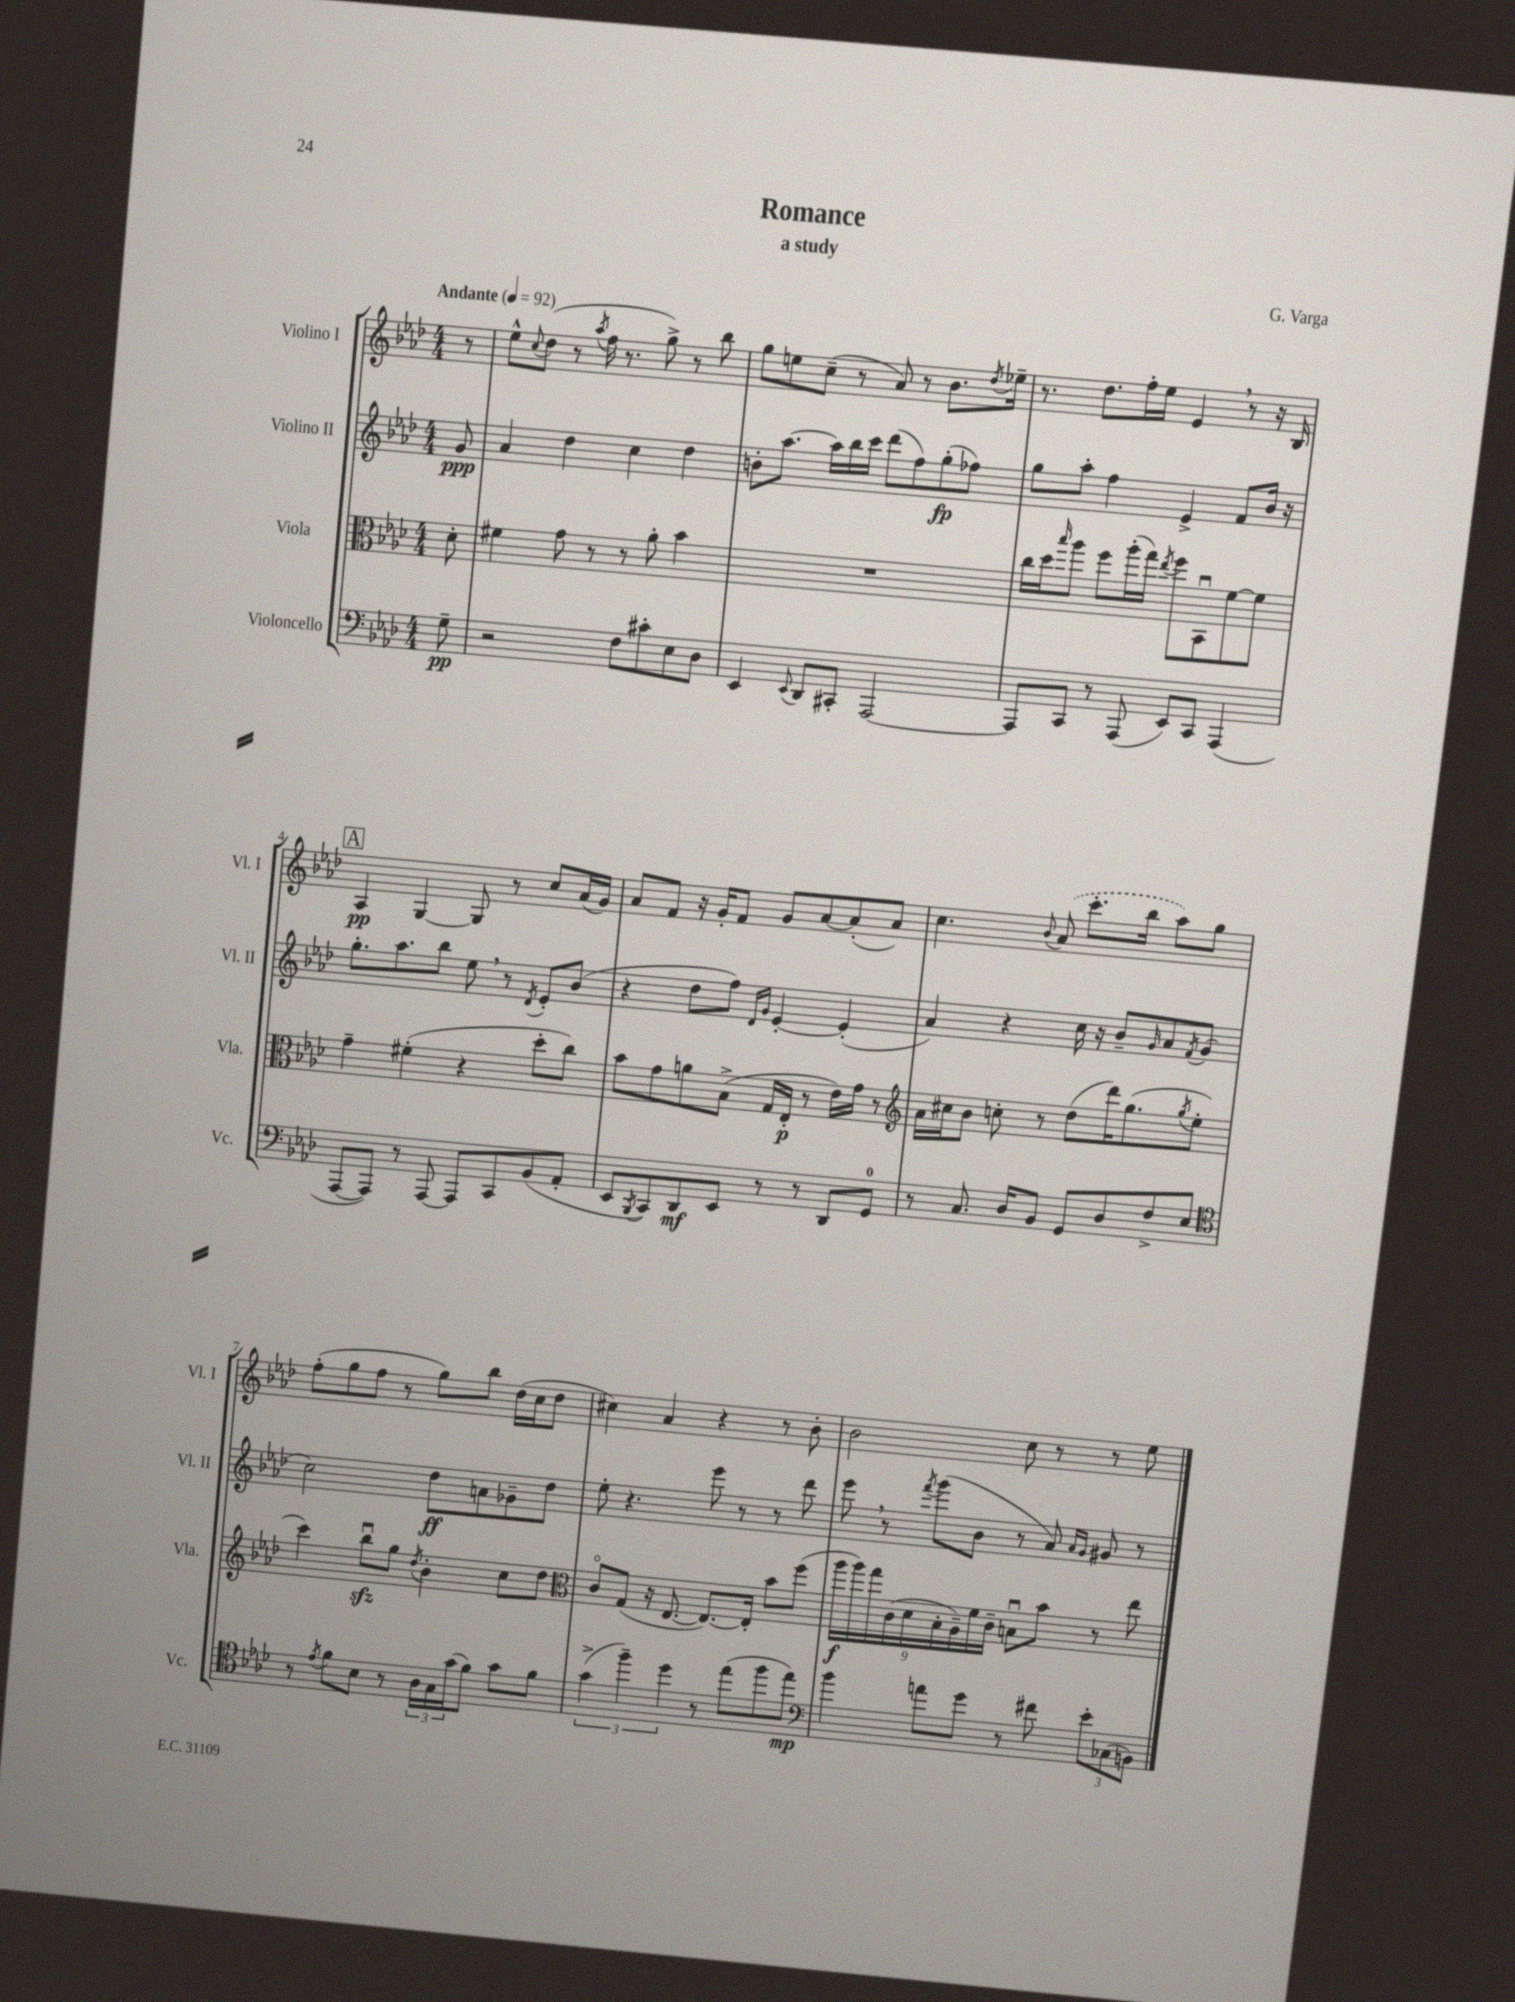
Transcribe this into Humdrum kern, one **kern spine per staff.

**kern	**dynam	**kern	**dynam	**kern	**dynam	**kern	**dynam
*part4	*part4	*part3	*part3	*part2	*part2	*part1	*part1
*staff4	*staff4	*staff3	*staff3	*staff2	*staff2	*staff1	*staff1
*I"Violoncello	*	*I"Viola	*	*I"Violino II	*	*I"Violino I	*
*I'Vc.	*	*I'Vla.	*	*I'Vl. II	*	*I'Vl. I	*
*clefF4	*	*clefC3	*	*clefG2	*	*clefG2	*
*k[b-e-a-d-]	*	*k[b-e-a-d-]	*	*k[b-e-a-d-]	*	*k[b-e-a-d-]	*
*M4/4	*	*M4/4	*	*M4/4	*	*M4/4	*
*MM92	*	*MM92	*	*MM92	*	*MM92	*
=	=	=	=	=	=	=	=
!	!	!	!	!	!	!LO:TX:a:B:t=Andante	!
8G~\	pp	8d-'\	.	8g/	ppp	8r	.
=1	=1	=1	=1	=1	=1	=1	=1
2r	.	4f#X\	.	4a-/	.	8ee-^^\L	.
.	.	.	.	.	.	8qqcc/	.
.	.	.	.	.	.	(8dd-\J	.
.	.	8g\	.	4dd-\	.	8r	.
.	.	.	.	.	.	8qaa-/	.
.	.	8r	.	.	.	16ff\	.
.	.	.	.	.	.	8.r	.
8F\L	.	8r	.	4cc\	.	.	.
8c#X'\	.	8a-'\	.	.	.	8gg^\)	.
8E-\	.	4b-\	.	4dd-\	.	8r	.
8D-\J	.	.	.	.	.	8bb-\	.
=2	=2	=2	=2	=2	=2	=2	=2
4EE-/	.	1r	.	8bn'\L	.	8gg\L	.
.	.	.	.	[8.aa-\J	.	8een\	.
8qqEE-/	.	.	.	.	.	.	.
8DD-/L	.	.	.	.	.	(8cc~\J	.
.	.	.	.	16aa-\LL]	.	.	.
8CC#X'/J	.	.	.	16bb-\	.	8r	.
.	.	.	.	16ccc\JJ	.	.	.
[2AAA-/	.	.	.	(8ddd-\L	.	8a-/)	.
.	.	.	.	8ff\)	.	8r	.
.	.	.	.	(8gg'\	fp	8.b-\L	.
.	.	.	.	8ff-X\J)	.	.	.
.	.	.	.	.	.	8qdd-/	.
.	.	.	.	.	.	16ee-X~\Jk	.
=3	=3	=3	=3	=3	=3	=3	=3
8AAA-/L]	.	16cc\LL	.	8gg\L	.	8.r	.
.	.	16dd-\J	.	.	.	.	.
.	.	16qqbb-/	.	.	.	.	.
8CC/J	.	8aa-\J	.	8aa-'\J	.	.	.
.	.	.	.	.	.	8.dd-\L	.
8r	.	8ff\L	.	4ff\	.	.	.
(8AAA-/	.	(16aa-'\L	.	.	.	16ff'\L	.
.	.	16gg\JJ)	.	.	.	16ee-\JJ	.
.	.	8qee-/	.	.	.	.	.
8EE-/L)	.	8ff\L	.	4e-^/	.	4e-,/	.
8CC/J	.	8BB-u\	.	.	.	.	.
(4AAA-/	.	[8f\	.	8f/L	.	8r	.
.	.	8f\J]	.	16b-/Jk	.	16r	.
.	.	.	.	16r	.	16B-/	.
!!LO:LB:g=z
!!LO:REH:place=s1:t=A
=4	=4	=4	=4	=4	=4	=4	=4
[8AAA-/L	.	4g~\	.	8.gg'\L	.	4A-/	pp
8AAA-/J])	.	.	.	.	.	.	.
.	.	.	.	8.aa-\	.	.	.
8r	.	(4f#X'\	.	.	.	[4G/	.
[8AAA-/	.	.	.	8bb-\J	.	.	.
8AAA-/L]	.	4r	.	8ee-,\	.	8G/]	.
8CC/	.	.	.	8r	.	8r	.
.	.	.	.	8qd-/	.	.	.
(8BB-/	.	8dd-'\L	.	8e-'/L	.	8cc/L	.
8AA-'/J	.	8cc\J)	.	(8b-/J	.	(16a-/L	.
.	.	.	.	.	.	16g/JJ)	.
=5	=5	=5	=5	=5	=5	=5	=5
8EE-/L	.	8b-\L	.	4r	.	8a-/L	.
8qBBB-/	.	.	.	.	.	.	.
8CC/)	.	8g\	.	.	.	8f/J	.
8DD-/	mf	8an\	.	8dd-\L	.	16r	.
.	.	.	.	.	.	16g'/KL	.
8EE-/J	.	(8B-^\J	.	8ff\J)	.	8f/J	.
.	.	.	.	16qqd-/LL	.	.	.
.	.	.	.	16qqg/JJ	.	.	.
8r	.	16G/LL	.	[4e-'/	.	8g/L	.
.	.	16E-'/JJ	p	.	.	.	.
8r	.	8r	.	.	.	[8a-/	.
8DD-/L	.	16e-\LL)	.	(4e-'/]	.	(8a-'/]	.
.	.	16g\JJ	.	.	.	.	.
8GG/J	.	8r	.	.	.	8a-/J)	.
=6	=6	=6	=6	=6	=6	=6	=6
*	*	*clefG2	*	*	*	*	*
8r	.	16a-\LL	.	4a-/)	.	4.cc\	.
.	.	16cc#X\J	.	.	.	.	.
8.C/	.	8b-\J	.	.	.	.	.
.	.	8ccn'\	.	4r	.	.	.
16D-/KL	.	.	.	.	.	.	.
.	.	.	.	.	.	8qqb-/	.
8BB-/J	.	8r	.	.	.	(8a-/	.
8GG/L	.	(8dd-\L	.	16cc\	.	8.ccc'\L	.
.	.	.	.	16r	.	.	.
8D-/	.	16ddd-\K)	.	8b-~/L	.	.	.
.	.	(8.gg\	.	.	.	16bb-\Jk	.
.	.	.	.	16qqg/	.	.	.
8F^/	.	.	.	8a-/	.	8aa-\L)	.
.	.	8qgg/	.	8qf/	.	.	.
8E-/J	.	8ee-'\J	.	(8g/J	.	8gg\J	.
!!LO:LB:g=z
=7	=7	=7	=7	=7	=7	=7	=7
*clefC4	*	*	*	*	*	*	*
8r	.	4ccc\)	.	2cc\)	.	(8ff'\L	.
8qe-/	.	.	.	.	.	.	.
8f\L	.	.	.	.	.	8gg\	.
8B-\J	.	8bb-zzu\L	.	.	.	8ff\J	.
8r	.	8gg\J	.	.	.	8r	.
.	.	8qdd-/	.	.	.	.	.
24A-\LL	.	4b-'\	.	8dd-\L	ff	8gg\L)	.
24G\	.	.	.	.	.	.	.
(24g\J	.	.	.	.	.	.	.
8f\J)	.	.	.	8an\	.	8bb-\J	.
8g\L	.	8cc\L	.	8g-X~\	.	(16dd-\LL	.
.	.	.	.	.	.	16cc\J	.
8f\J	.	8dd-\J	.	8dd-\J	.	8dd-\J	.
=8	=8	=8	=8	=8	=8	=8	=8
*	*	*clefC3	*	*	*	*	*
(6g^\	.	8c/L	.	8ee-'\	.	4cc#X\)	.
.	.	(8G/J	.	4.r	.	.	.
6ff~\)	.	.	.	.	.	.	.
.	.	16r	.	.	.	4a-/	.
.	.	[8.E-/	.	.	.	.	.
6dd-\	.	.	.	.	.	.	.
8r	.	8.E-/L_)	.	8eee-\	.	4r	.
(8ee-\L	.	.	.	8r	.	.	.
.	.	16E-'/Jk]	.	.	.	.	.
8ff\	.	8b-\L	.	8r	.	8r	.
8ee-\J)	mp	(8ff\J	.	8ddd-\	.	8b-'\	.
=9	=9	=9	=9	=9	=9	=9	=9
*clefF4	*	*	*	*	*	*	*
4b-\	.	18aa-\LL	f	8eee-,\	.	2b-\	.
.	.	18aa-\)	.	.	.	.	.
.	.	18gg\	.	.	.	.	.
.	.	.	.	8r	.	.	.
.	.	(18c\	.	.	.	.	.
.	.	18d-\	.	.	.	.	.
.	.	.	.	8qfff/	.	.	.
8an\L	.	.	.	(8ggg\L	.	.	.
.	.	18B-'\	.	.	.	.	.
.	.	18A-~\)	.	.	.	.	.
8g\J	.	.	.	8b-\J	.	.	.
.	.	18f\	.	.	.	.	.
.	.	18c~\JJ	.	.	.	.	.
8r	.	8Bnu\L	.	8r	.	8cc\	.
8f#X\	.	8b-\J	.	8a-/)	.	8r	.
.	.	.	.	16qqa-/LL	.	.	.
.	.	.	.	16qqg/JJ	.	.	.
12e-'\L	.	8r	.	8g#X/	.	8r	.
(12C-X\	.	.	.	.	.	.	.
.	.	8ee-\	.	8r	.	8ee-\	.
12BBn\J)	.	.	.	.	.	.	.
==	==	==	==	==	==	==	==
*-	*-	*-	*-	*-	*-	*-	*-
